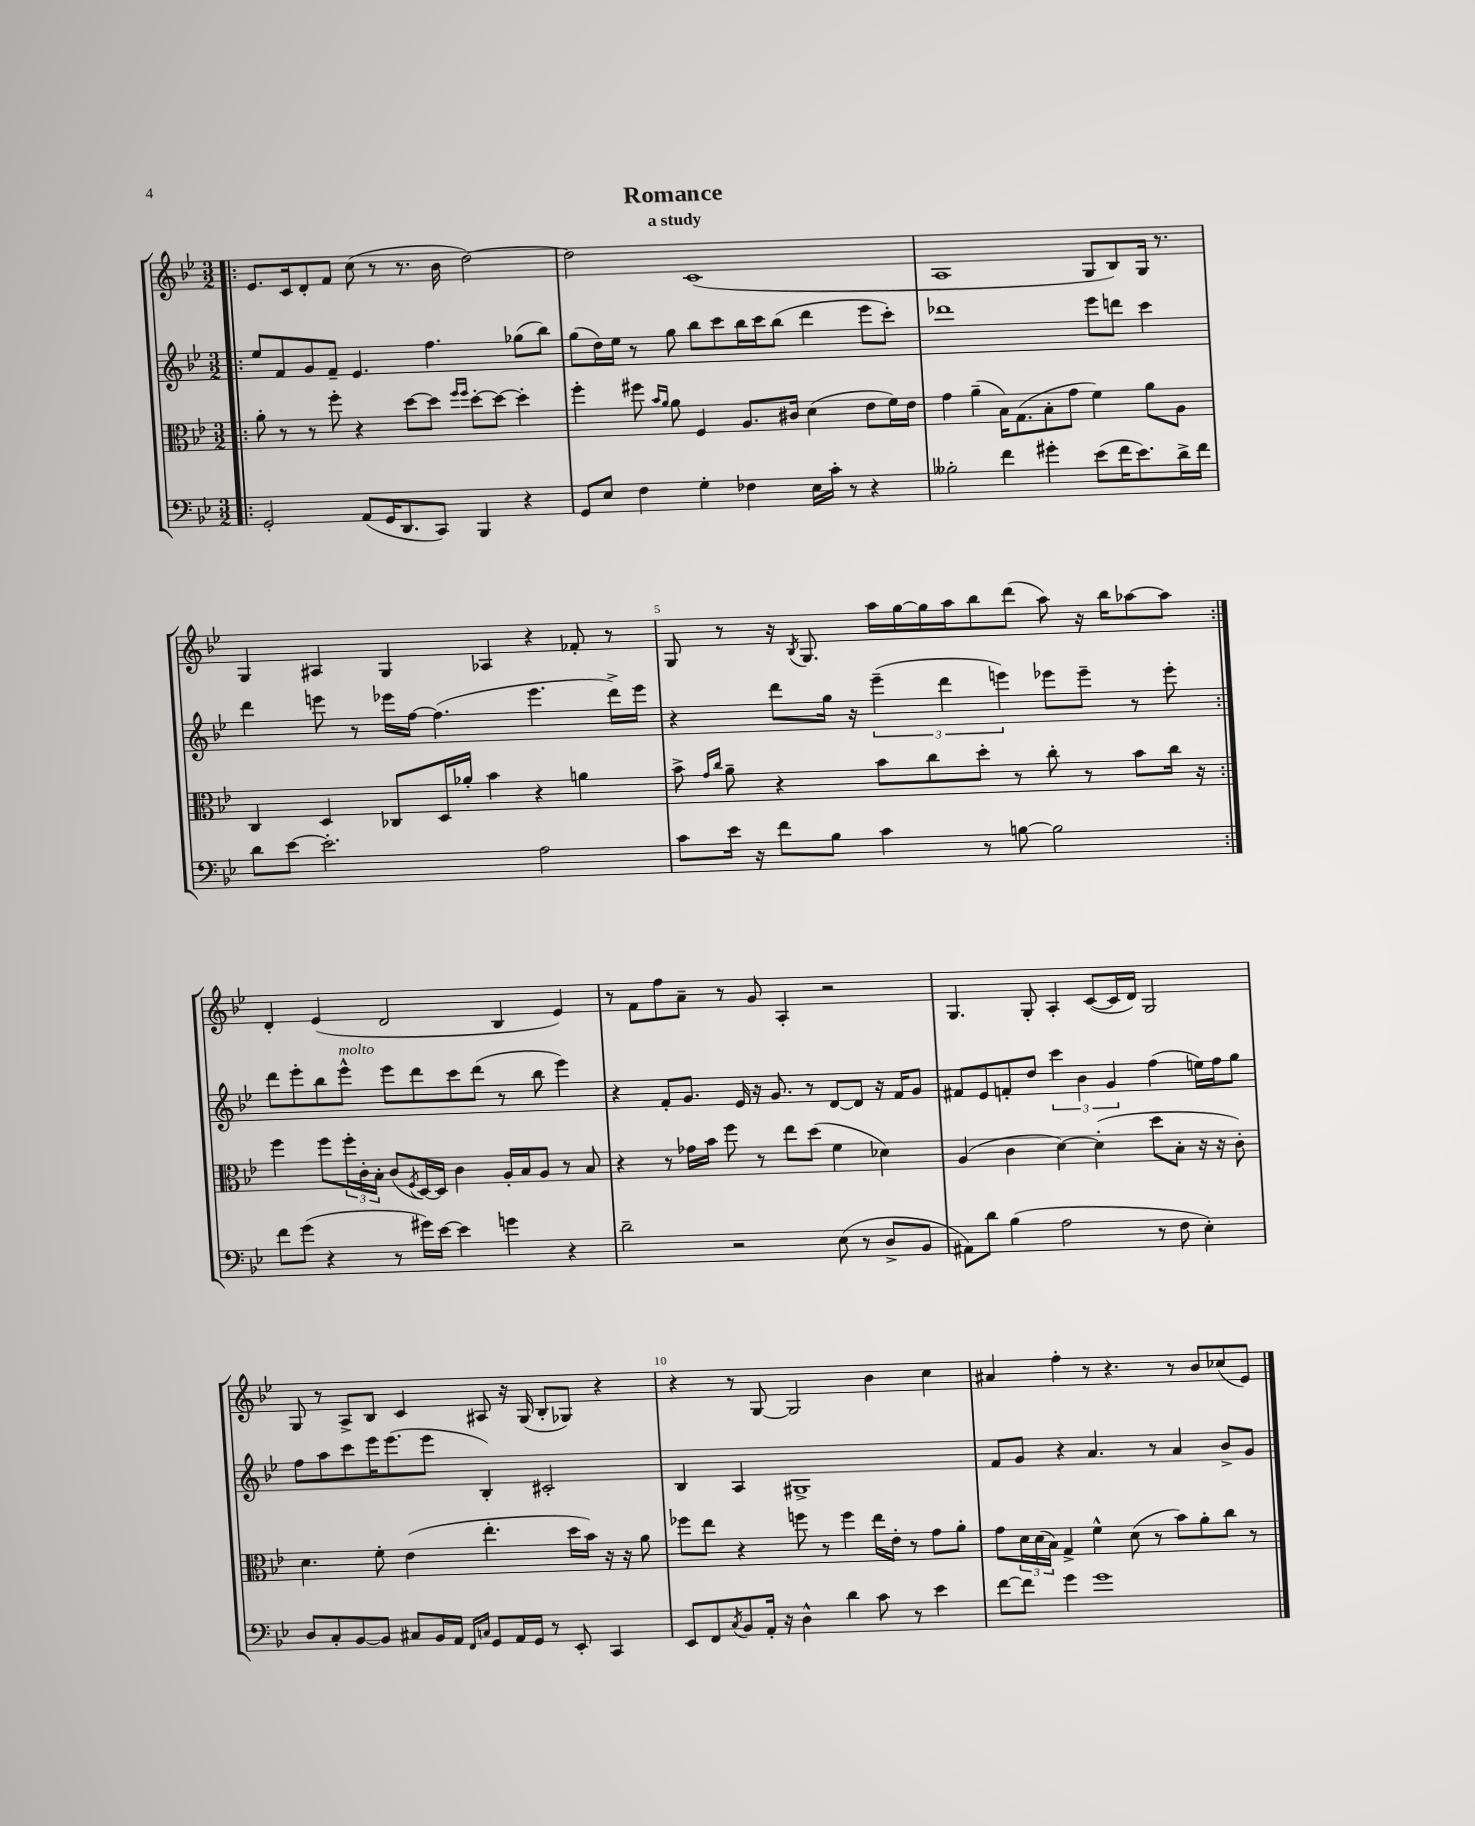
\header { title = "Romance" subtitle = "a study" }
<<
\new StaffGroup <<
\new Staff = "s0" {
    \clef treble \key bes \major \numericTimeSignature \time 3/2
    \repeat volta 2 { \bar ".|:" ees'8. c'16 d'8-. f'8 c''8( r8 r8. bes'16 d''2~) |
    d''2 c'1( |
    a1 g8 bes8) g16 r8. |
    g4 ais4 g4 aes4 r4 fes'8-. r8 |
    g8 r8 r16 \acciaccatura { bes8 } g8. a''16 g''16~ g''16 a''16 bes''8 d'''8( a''8) r16 bes''16 aes''8~ aes''8 | }
    d'4-. ees'4( d'2 bes4 ees'4) |
    r8 f'8 f''8 a'8-- r8 g'8 a4-. r2 |
    g4. g8-. a4-. c'8~( c'16 d'16) g2 |
    g8 r8 a8-> bes8 c'4 ais8 r16 g16( bes8-. ges8) r4 |
    r4 r8 g8~ g2 bes'4 c''4 |
    ais'4 f''4-. r8 r4. r8 bes'8 ces''8( ees'8) \bar "|." |
}
\new Staff = "s1" {
    \clef treble \key bes \major \numericTimeSignature \time 3/2
    \repeat volta 2 { \bar ".|:" ees''8 f'8 g'8 f'8-- ees'4. f''4. ges''8( bes''8) |
    g''8( d''16) ees''16 r8 g''8 bes''8 c'''8 bes''16 c'''16 bes''8( d'''4 ees'''8 c'''8-.) |
    des'''1 ees'''8 d'''8 c'''4 |
    d'''4 e'''8 r8 ees'''16 f''16~ f''4.( ees'''4. d'''16->) ees'''16 |
    r4 d'''8 g''16 r16 \tuplet 3/2 { ees'''4--( d'''4 e'''4) } ees'''8 ees'''8-- r8 ees'''8-. | }
    d'''8 ees'''8-. bes''8 ees'''8-^^\markup { \italic "molto" } ees'''8 d'''8 c'''8 d'''8( r8 bes''8 ees'''4) |
    r4 f'8-. g'8. ees'16 r16 g'8. r8 d'8~ d'8 r16 f'16 g'8 |
    fis'8 ees'8 f'8-. d''8 \tuplet 3/2 { c'''4 bes'4 g'4 } f''4( e''16) f''16 g''8 |
    f''8 a''8 c'''8 ees'''16 ees'''8.( ees'''8 bes4-.) cis'2-. |
    bes4 a4 gis1-> |
    f'8 g'8 r4 a'4. r8 a'4 bes'8-> g'8 \bar "|." |
}
\new Staff = "s2" {
    \clef alto \key bes \major \numericTimeSignature \time 3/2
    \repeat volta 2 { \bar ".|:" a'8-. r8 r8 f''8-. r4 d''8~ d''8 \grace { f''16 f''16 } d''8~-. d''8~ d''4-. |
    f''4-. fis''8 \grace { bes'16 a'16 } a'8 f4 a8. cis'16 d'4( ees'8 f'16) ees'16 |
    g'4 a'4--( bes16) g8.( bes8-. g'8 f'4) a'8 a8 |
    c4 d4 ces8 d16 aes'16-. bes'4 r4 a'4 |
    bes'8-> \grace { g'16 c''16 } a'8-- r4 bes'8 c''8 d''8-. r8 c''8-. r8 bes'8 c''16 r16 | }
    f''4 f''8 \tuplet 3/2 { f''16-. c'16-. bes16-. } c'8( \acciaccatura { f8 } d16~) d16 c'4 a16-. bes16 a8 r8 bes8 |
    r4 r8 ges'16 bes'16 f''8 r8 ees''8 d''8( f'4 des'4) |
    a4( c'4 d'4~) d'4-.( d''8 bes8-. r16 r16 c'8-.) |
    d'4. f'8-. ees'4( ees''4.-. d''16 bes'16) r16 r16 a'8 |
    fes''8 ees''8 r4 f''8 r8 f''4 ees''16 ees'16-. r8 g'8 a'8-. |
    g'8 \tuplet 3/2 { d'16 d'16( bes16) } g4-> f'4-^ d'8( r8 bes'8) a'8-. c''8 r8 \bar "|." |
}
\new Staff = "s3" {
    \clef bass \key bes \major \numericTimeSignature \time 3/2
    \repeat volta 2 { \bar ".|:" g,2-. a,8( g,16 d,8. c,8) bes,,4 r4 |
    g,8 ees8 f4 g4-. fes4 ees16 c'16-. r8 r4 |
    beses2-. f'4 gis'4-. ees'8( f'16 ees'8.) d'16-> f'16 |
    d'8 ees'8~ ees'2.-. a2 |
    c'8 ees'16 r16 f'8 bes8 c'4 r8 b8~ b2 | }
    f'8 g'8( r4 r8 gis'16) ees'16~ ees'4 g'4 r4 |
    d'2-- r2 ees8( r8 d8-> bes,8 |
    ais,8) d'8 bes4( a2 r8 f8 ees4-.) |
    d8 c8-. bes,8~ bes,8 cis8 bes,16 a,16 \grace { f,16 c16 } g,8 a,16 g,16 r8 ees,8-. c,4 |
    ees,8 f,8 \acciaccatura { c8 } bes,8 a,16-. r16 d4-^ d'4 c'8 r8 ees'4 |
    f'8~ f'8 g'4 g'1 \bar "|." |
}
>>
>>
\layout { \context { \Score \override BarNumber.break-visibility = ##(#f #t #t) barNumberVisibility = #(every-nth-bar-number-visible 5) } }
